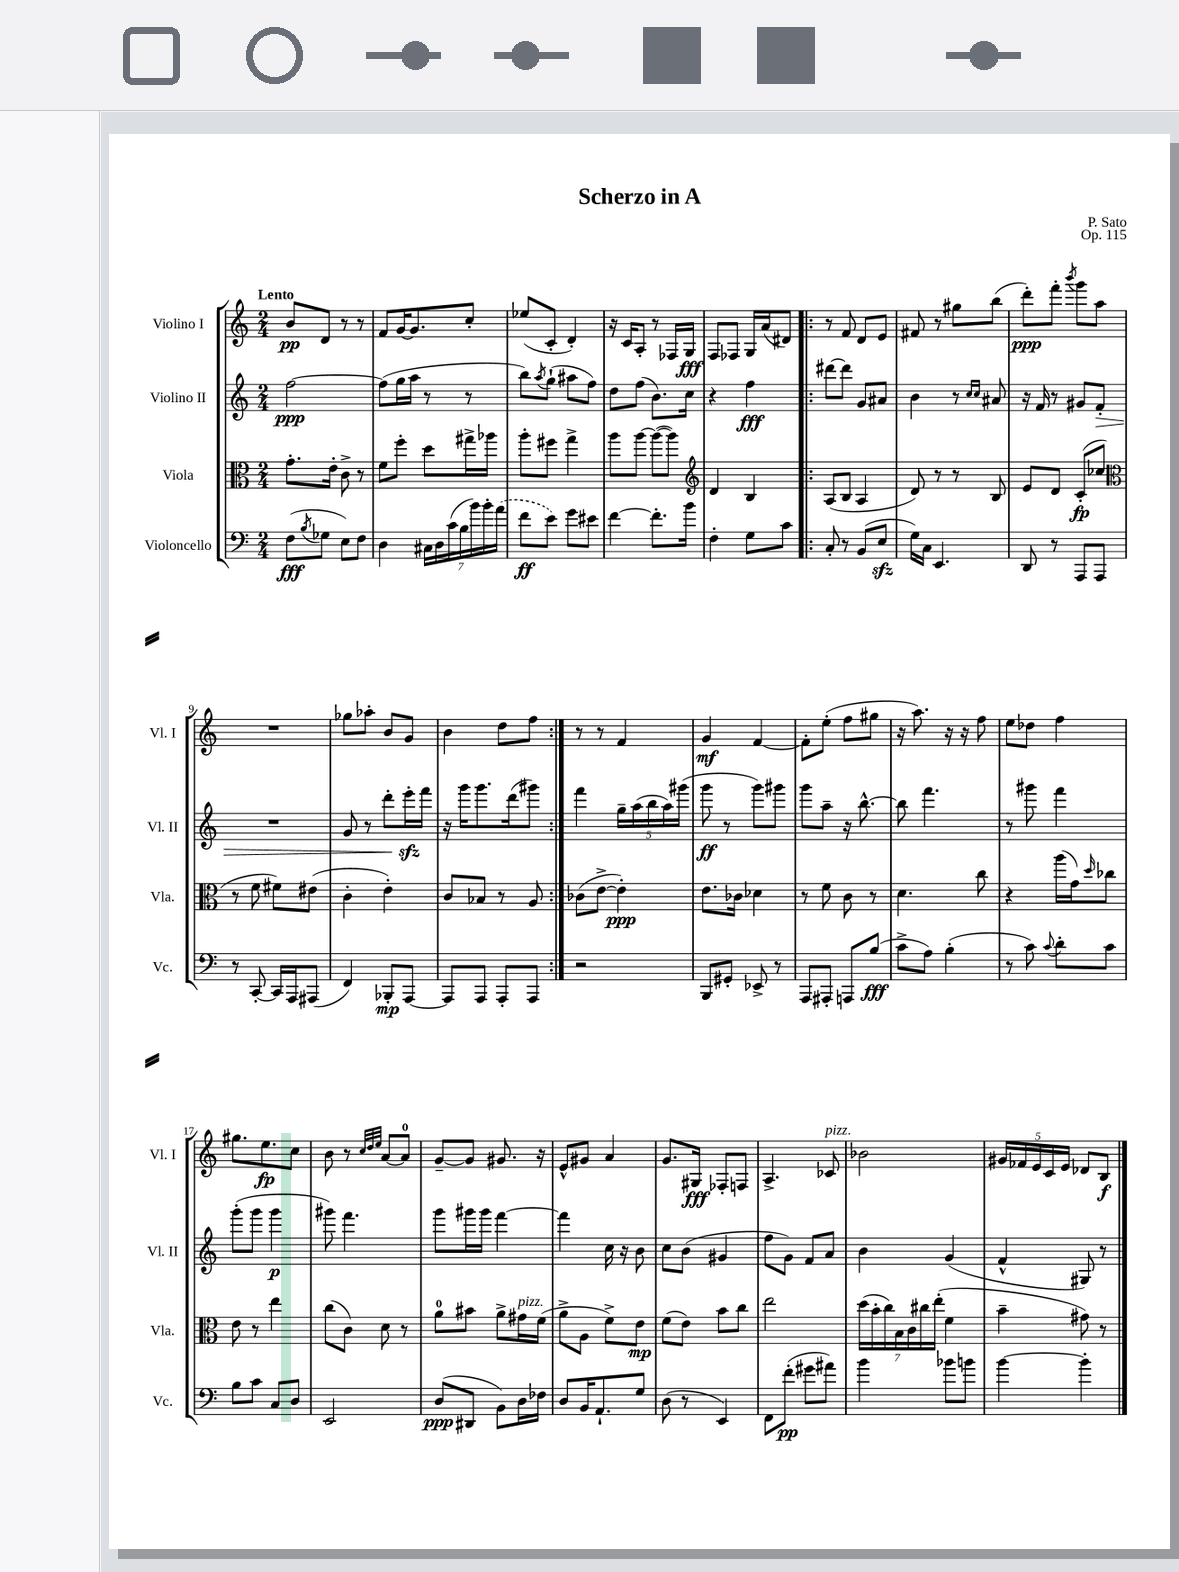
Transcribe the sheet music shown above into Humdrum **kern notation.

**kern	**dynam	**kern	**dynam	**kern	**dynam	**kern	**dynam
*part4	*part4	*part3	*part3	*part2	*part2	*part1	*part1
*staff4	*staff4	*staff3	*staff3	*staff2	*staff2	*staff1	*staff1
*I"Violoncello	*	*I"Viola	*	*I"Violino II	*	*I"Violino I	*
*I'Vc.	*	*I'Vla.	*	*I'Vl. II	*	*I'Vl. I	*
*clefF4	*	*clefC3	*	*clefG2	*	*clefG2	*
*k[]	*	*k[]	*	*k[]	*	*k[]	*
*M2/4	*	*M2/4	*	*M2/4	*	*M2/4	*
=1	=1	=1	=1	=1	=1	=1	=1
!	!	!	!	!	!	!LO:TX:a:B:t=Lento	!
(8F\L	fff	8.g'\L	.	[2ff\	ppp	8b/L	pp
8qB/	.	.	.	.	.	.	.
8G-X\J	.	.	.	.	.	8d/J	.
.	.	16e'\Jk	.	.	.	.	.
8E\L)	.	8c^\	.	.	.	8r	.
8F\J	.	8r	.	.	.	8r	.
=2	=2	=2	=2	=2	=2	=2	=2
4D\	.	8f\L	.	(8ff\L]	.	8f/L	.
.	.	8ff'\J	.	16gg\L	.	[16g/K	.
.	.	.	.	16aa\JJ	.	8.g/]	.
28C#X\LL	.	8dd\L	.	8r	.	.	.
28D\	.	.	.	.	.	.	.
(28c\	.	.	.	.	.	.	.
28B\	.	.	.	.	.	.	.
.	.	16gg#X^\L	.	8r	.	8cc'/J	.
28b\)	.	.	.	.	.	.	.
28b'\	.	.	.	.	.	.	.
.	.	16aa-X\JJ	.	.	.	.	.
(28a\JJ	.	.	.	.	.	.	.
=3	=3	=3	=3	=3	=3	=3	=3
8f\L	ff	8aa'\L	.	8bb\L)	.	(8ee-X/L	.
.	.	.	.	8qaa/	.	.	.
8e\J)	.	8ff#X\J	.	(8gg`\J	.	8c'/J	.
8g\L	.	4gg^\	.	8aa#X\L	.	4d'/)	.
8e#X\J	.	.	.	8ff\J)	.	.	.
=4	=4	=4	=4	=4	=4	=4	=4
[4f\	.	8aa\L	.	8dd\L	.	16r	.
.	.	.	.	.	.	16c/KL	.
.	.	[8aa\J	.	(8ff\J	.	8A'/J	.
8.f'\L]	.	(8aa\L_	.	8.b\L)	.	8r	.
.	.	8aa\J])	.	.	.	16F-X/LL	.
16b\Jk	.	.	.	16cc\Jk	.	16G/JJ	fff
=5	=5	=5	=5	=5	=5	=5	=5
*	*	*clefG2	*	*	*	*	*
4F'\	.	4d/	.	4r	.	8F/L	.
.	.	.	.	.	.	8F-X/J	.
8G\L	.	4B/	.	4ff\	fff	16G/LL	.
.	.	.	.	.	.	(16a/J	.
8c\J	.	.	.	.	.	8d#X/J)	.
=6!|:	=6!|:	=6!|:	=6!|:	=6!|:	=6!|:	=6!|:	=6!|:
8C'/	.	(8A/L	.	[8ddd#X\L	.	8r	.
8r	.	8B/J	.	8ddd#\J]	.	8f/	.
(8BB/L	.	4A/	.	8g/L	.	8d/L	.
8Ezz/J	.	.	.	8a#X/J	.	8e/J	.
=7	=7	=7	=7	=7	=7	=7	=7
16G\LL)	.	8d/)	.	4b\	.	8f#X/	.
16C\JJ	.	.	.	.	.	.	.
4.EE/	.	8r	.	.	.	8r	.
.	.	8r	.	8r	.	8gg#X\L	.
.	.	.	.	16qqcc/LL	.	.	.
.	.	.	.	16qqcc/JJ	.	.	.
.	.	8B/	.	8a#X/	.	(8bb\J	.
=8	=8	=8	=8	=8	=8	=8	=8
8DD/	.	8e/L	.	16r	.	8ddd'\L)	ppp
.	.	.	.	16f/	.	.	.
8r	.	8d/J	.	8r	.	8fff'\J	.
.	.	.	.	.	.	8qbbb/	.
8AAA/L	.	(8c'/L	fp	8g#X/L	.	8ggg\L	.
!	!	!	!	!	!LO:HP:b	!	!
8AAA/J	.	8cc-X/J	.	8f'/J	>	8aa\J	.
!!LO:LB:g=z
=9	=9	=9	=9	=9	=9	=9	=9
*	*	*clefC3	*	*	*	*	*
8r	.	8r	.	2r	.	2r	.
[8CC'/	.	8f\	.	.	.	.	.
16CC/LL]	.	8f#X\L)	.	.	.	.	.
16AAA/J	.	.	.	.	.	.	.
(8AAA#X/J	.	(8e#X\J	.	.	.	.	.
=10	=10	=10	=10	=10	=10	=10	=10
4FF/)	.	4c'\	.	8g/	.	8gg-X\L	.
.	.	.	.	8r	.	8aa-X'\J	.
8BBB-X'/L	mp	4e'\)	.	8ddd'\L	.	8b/L	.
[8AAA/J	.	.	.	16eeezz'\L	.	8g/J	.
.	.	.	.	16fff\JJ	]	.	.
=11	=11	=11	=11	=11	=11	=11	=11
8AAA/L]	.	8c/L	.	16r	.	4b\	.
.	.	.	.	16ggg\KL	.	.	.
8AAA/J	.	8B-X/J	.	8.ggg\	.	.	.
8AAA'/L	.	8r	.	.	.	8dd\L	.
.	.	.	.	(16ddd\k	.	.	.
8AAA/J	.	8A/	.	8ggg#X\J)	.	8ff\J	.
=12:|!	=12:|!	=12:|!	=12:|!	=12:|!	=12:|!	=12:|!	=12:|!
2r	.	(8c-X\L	.	4fff\	.	8r	.
.	.	[8e^\J	.	.	.	8r	.
.	.	4e'\])	ppp	20gg~\LL	.	4f/	.
.	.	.	.	(20aa\	.	.	.
.	.	.	.	20bb\	.	.	.
.	.	.	.	20aa\)	.	.	.
.	.	.	.	(20ggg#X\JJ	.	.	.
=13	=13	=13	=13	=13	=13	=13	=13
8BBB/L	.	8.e\L	.	8ggg\	ff	4g/	mf
8GG#X'/J	.	.	.	8r	.	.	.
.	.	16c-X\Jk	.	.	.	.	.
8EE-X^/	.	4d-X\	.	8ggg\L)	.	[4f/	.
8r	.	.	.	8ggg#X\J	.	.	.
=14	=14	=14	=14	=14	=14	=14	=14
8AAA/L	.	8r	.	8ggg\L	.	8f'\L]	.
8AAA#X'/J	.	8f\	.	8aa~\J	.	(8ee'\J	.
8AAAn/L	.	8c\	.	16r	.	8ff\L	.
.	.	.	.	[8.bb^^\	.	.	.
(8B/J	fff	8r	.	.	.	8gg#X\J	.
=15	=15	=15	=15	=15	=15	=15	=15
8c^\L	.	4.d\	.	8bb\]	.	16r	.
.	.	.	.	.	.	8.aa\)	.
8A\J)	.	.	.	4.fff\	.	.	.
(4B'\	.	.	.	.	.	16r	.
.	.	.	.	.	.	16r	.
.	.	8cc\	.	.	.	8ff\	.
=16	=16	=16	=16	=16	=16	=16	=16
8r	.	4r	.	8r	.	8ee\L	.
8c\)	.	.	.	8ggg#X\	.	8dd-X\J	.
8qqc/	.	.	.	.	.	.	.
8d'\L	.	(16aa\LL	.	4fff\	.	4ff\	.
.	.	16g\J)	.	.	.	.	.
.	.	16qqdd/	.	.	.	.	.
8c\J	.	8cc-X\J	.	.	.	.	.
!!LO:LB:g=z
=17	=17	=17	=17	=17	=17	=17	=17
8B\L	.	8e\	.	(8ggg'\L	.	8.gg#X\L	.
8c\J	.	8r	.	8ggg\J	.	.	.
.	.	.	.	.	.	8.ee\	fp
8C/L	.	4ee\	.	4ggg\	p	.	.
8D/J	.	.	.	.	.	8cc\J	.
=18	=18	=18	=18	=18	=18	=18	=18
2EE/	.	(8cc\L	.	8ggg#X\)	.	8b\	.
.	.	8c\J)	.	4.fff\	.	8r	.
.	.	.	.	.	.	32qqcc/LLL	.
.	.	.	.	.	.	32qqdd/	.
.	.	.	.	.	.	32qqee/JJJ	.
.	.	8d\	.	.	.	[8a/L	.
.	.	8r	.	.	.	8a/J]	.
=19	=19	=19	=19	=19	=19	=19	=19
(8D/L	ppp	8a\L	.	8ggg\L	.	[8g~/L	.
8DD#X/J	.	8b#X\J	.	16ggg#X\L	.	8g/J]	.
.	.	.	.	16ggg#\JJ	.	.	.
8BB\L)	.	8a^\L	.	[4fff\	.	8.g#X/	.
!	!	!LO:TX:a:i:t=pizz.	!	!	!	!	!
16D\L	.	16g#X\L	.	.	.	.	.
16F-X\JJ	.	(16f\JJ	.	.	.	16r	.
=20	=20	=20	=20	=20	=20	=20	=20
8D/L	.	8a^\L	.	4fff\]	.	8e^^/L	.
16BB/K	.	8A\J	.	.	.	8g#X/J	.
8.AA`/	.	.	.	.	.	.	.
.	.	8f^\L)	.	16cc\	.	4a/	.
.	.	.	.	16r	.	.	.
8G/J	.	8e\J	mp	8b\	.	.	.
=21	=21	=21	=21	=21	=21	=21	=21
(8D\	.	(8f\L	.	8cc\L	.	8.g/L	.
8r	.	8e\J)	.	(8b\J	.	.	.
.	.	.	.	.	.	16G#X/Jk	fff
4EE/)	.	8b\L	.	4g#X/	.	8F-X'/L	.
.	.	8cc\J	.	.	.	8Fn/J	.
=22	=22	=22	=22	=22	=22	=22	=22
8FF\L	.	2ee\	.	8ff\L	.	4.A^/	.
(8f'\J	pp	.	.	8g\J)	.	.	.
8g#X\L	.	.	.	8f/L	.	.	.
!	!	!	!	!	!	!LO:TX:a:i:t=pizz.	!
8a#X\J)	.	.	.	8a/J	.	8c-X/	.
=23	=23	=23	=23	=23	=23	=23	=23
4b\	.	(28dd\LL	.	4b\	.	2b-X\	.
.	.	28b'\	.	.	.	.	.
.	.	28cc\)	.	.	.	.	.
.	.	28B\	.	.	.	.	.
.	.	28c\	.	.	.	.	.
.	.	28cc#X\	.	.	.	.	.
.	.	(28ee'\JJ	.	.	.	.	.
8b-X\L	.	4f\	.	(4g/	.	.	.
8bn\J	.	.	.	.	.	.	.
=24	=24	=24	=24	=24	=24	=24	=24
[4b\	.	4b~\	.	4f^^/	.	20g#X/LL	.
.	.	.	.	.	.	20f-X/	.
.	.	.	.	.	.	20e/	.
.	.	.	.	.	.	20c/	.
.	.	.	.	.	.	20e/JJ	.
4b'\]	.	8g#X\)	.	8G#X/)	.	8d-X/L	.
.	.	8r	.	8r	.	8B/J	f
==	==	==	==	==	==	==	==
*-	*-	*-	*-	*-	*-	*-	*-
